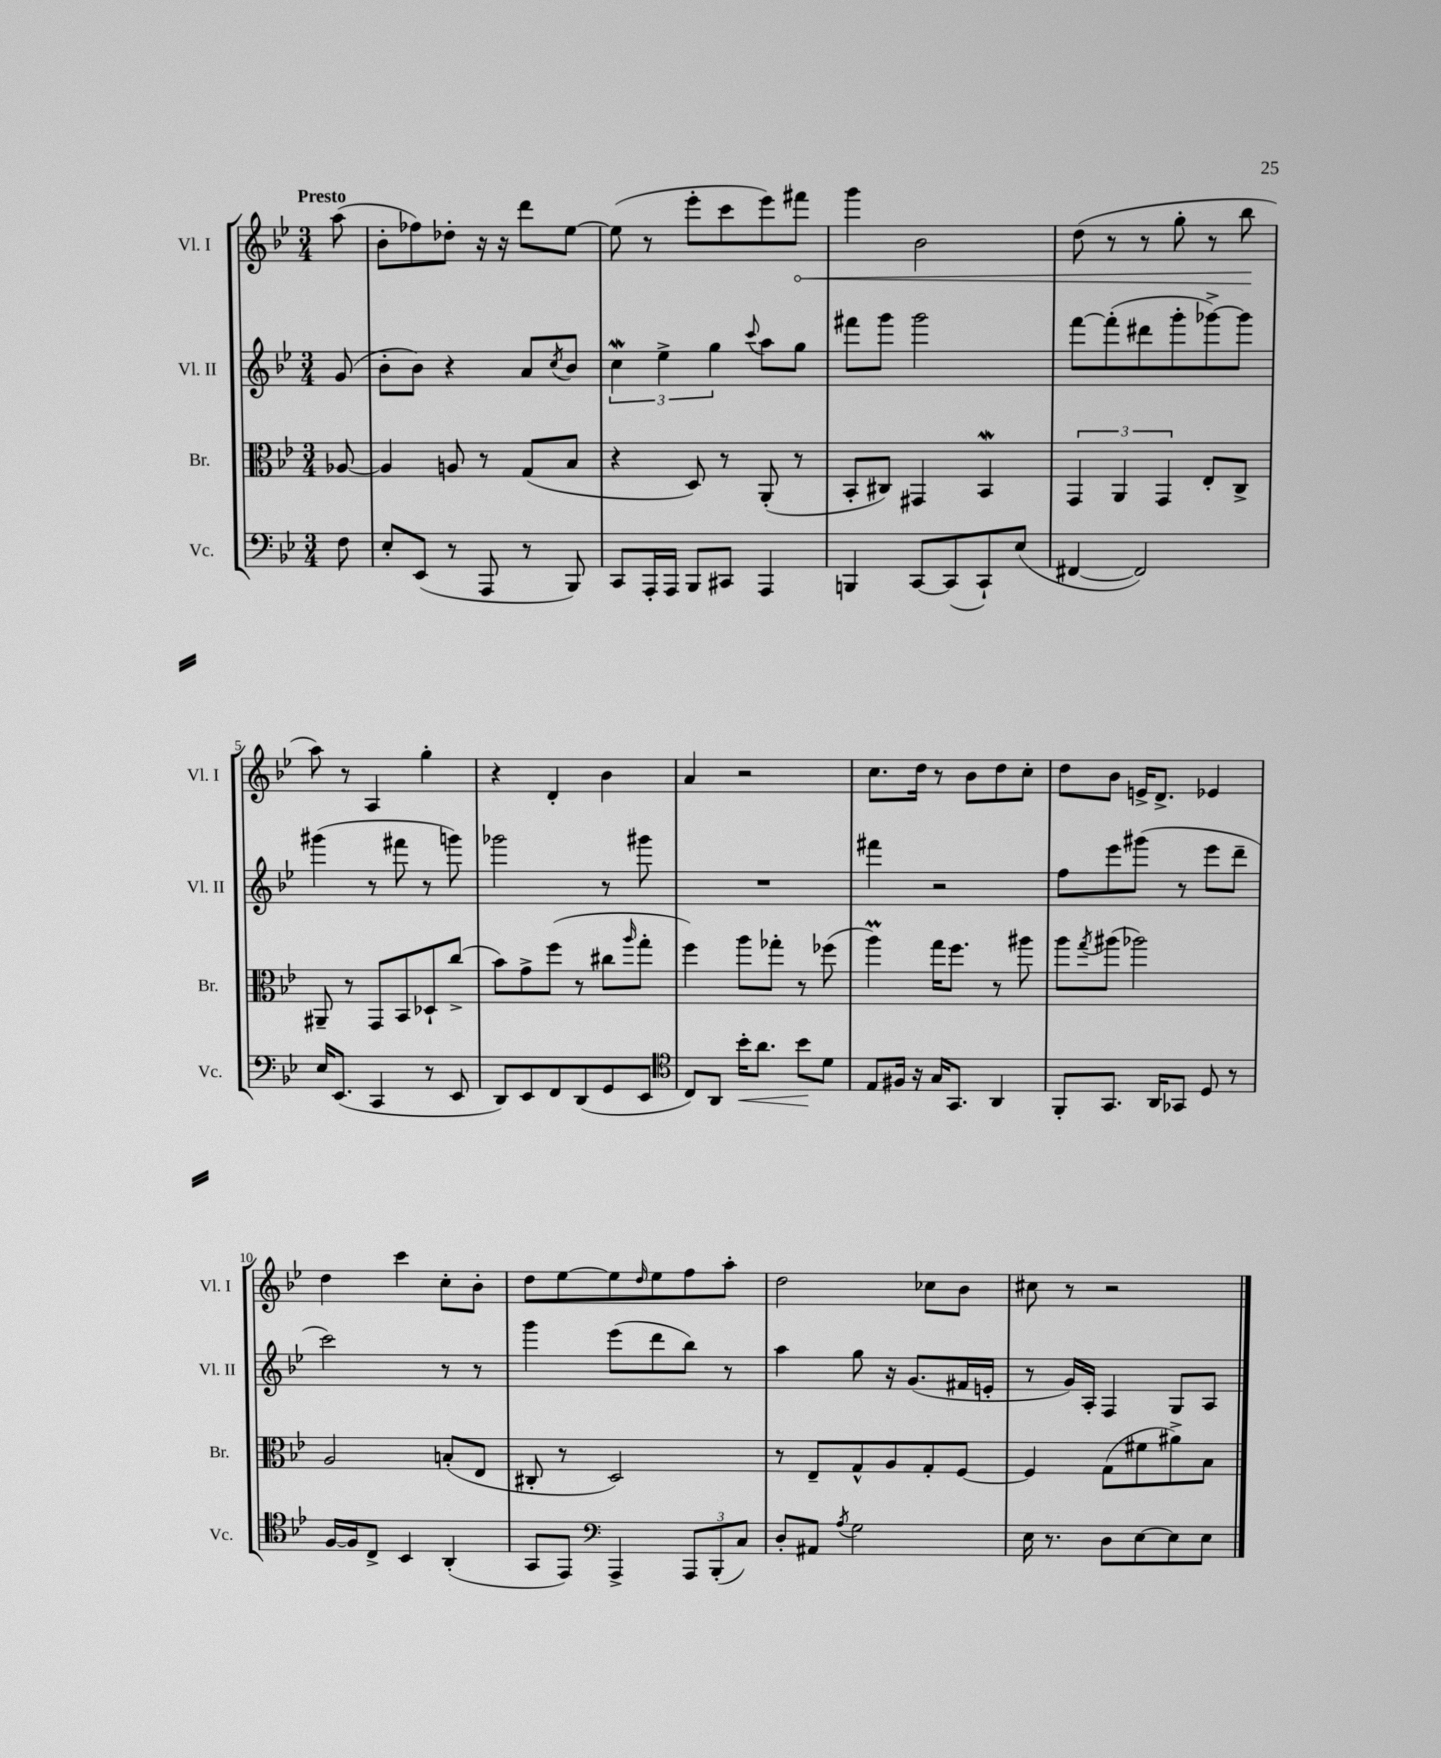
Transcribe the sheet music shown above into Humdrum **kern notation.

**kern	**kern	**kern	**kern
*staff4	*staff3	*staff2	*staff1
*clefF4	*clefC3	*clefG2	*clefG2
*k[b-e-]	*k[b-e-]	*k[b-e-]	*k[b-e-]
*M3/4	*M3/4	*M3/4	*M3/4
8F\	[8A-/	(8g/	(8aa\
=	=	=	=
8E-'/L	4A-/]	8b-'\L	8b-'\L
(8EE-/J	.	8b-\J)	8ff-\)
8r	8A/	4r	8dd-'\J
8AAA/	8r	.	16r
.	.	.	16r
8r	(8G/L	8a/L	8ddd\L
.	.	8qcc/	.
8BBB-/)	8B-/J	8b-/J	[8ee-\J
=	=	=	=
8CC/L	4r	6cc\	(8ee-\]
16AAA'/L	.	.	8r
.	.	6ee-^\	.
16AAA/JJ	.	.	.
8BBB-/L	8D/)	.	8eee-'\L
.	.	6gg\	.
8CC#/J	8r	.	8ccc\
.	.	8qqccc/	.
4AAA/	(8AA'/	8aa\L	8eee-\)
.	8r	8gg\J	8fff#\J
=	=	=	=
4BBB/	8BB-'/L	8fff#\L	4ggg\
.	8C#/J)	8ggg\J	.
[8CC/L	4GG#/	2ggg\	2b-\
(8CC/]	.	.	.
8CC`/)	4BB-/	.	.
(8E-/J	.	.	.
=	=	=	=
[4FF#/	6GG/	[8fff\L	(8dd\
.	.	(8fff'\]	8r
.	6AA/	.	.
2FF#/])	.	8ddd#\	8r
.	6GG/	.	.
.	.	8ggg'\	8gg'\
.	8E-'/L	[8ggg-^\)	8r
.	8C^/J	8ggg-\]J	8bb-\
=	=	=	=
16E-/LK	8AA#~/	(4ggg#\	8aa\)
(8.EE-/J	.	.	.
.	8r	.	8r
4CC/	8GG/L	8r	4A/
.	8BB-/	8fff#\	.
8r	8D-`/	8r	4gg'\
8EE-/	(8cc^/J	8ggg\)	.
=	=	=	=
8DD/L)	8b-\L)	2ggg-\	4r
8EE-/	8g^\	.	.
8FF/	(8ff\J	.	4d'/
(8DD/	8r	.	.
8GG/	8cc#\L	8r	4b-\
.	16qqaa/	.	.
8EE-/J	8gg'\J	8ggg#\	.
=	=	=	=
*clefC4	*	*	*
8C/L)	4ff\)	2.r	4a/
8AA/J	.	.	.
16b-'\LK	8aa\L	.	2r
8.a\J	.	.	.
.	8gg-'\J	.	.
8b-\L	8r	.	.
8d\J	(8ff-\	.	.
=	=	=	=
8E-/L	4aa\)	4fff#\	8.cc\L
16F#/Jk	.	.	.
16r	.	.	16dd\Jk
16G/LK	16gg\LK	2r	8r
8.GG/J	8.ff\J	.	.
.	.	.	8b-\L
4AA/	8r	.	8dd\
.	8aa#\	.	8cc'\J
=	=	=	=
8FF'/L	8aa\L	8ff\L	8dd\L
.	8qgg/	.	.
8.GG/J	(8aa#\J	8eee-\	8b-\J
.	2aa-\)	(8ggg#\J	16e^/LK
16AA/LK	.	.	8.d^/J
8GG-/J	.	8r	.
8D/	.	8eee-\L	4e-/
8r	.	8ddd~\J	.
=	=	=	=
[16F/LL	2A/	2ccc\)	4dd\
16F/]J	.	.	.
8C^/J	.	.	.
4BB-/	.	.	4ccc\
(4AA'/	(8B'/L	8r	8cc'\L
.	8E-/J	8r	8b-'\J
=	=	=	=
8GG/L	8C#'/	4ggg\	8dd\L
8EE-/J)	8r	.	[8ee-\
*clefF4	*	*	*
4AAA^/	2D/)	(8eee-\L	8ee-\]
.	.	.	16qqdd/
.	.	8ddd\	8ee-\
12AAA/L	.	8bb-\J)	8ff\
(12BBB-'/	.	.	.
.	.	8r	8aa'\J
12C/J)	.	.	.
=	=	=	=
8D'/L	8r	4aa\	2dd\
8AA#/J	8E-~/L	.	.
8qA/	.	.	.
2G\	8G^^/	8gg\	.
.	8A/	16r	.
.	.	(8.g/L	.
.	8G'/	.	8cc-\L
.	[8F/J	16f#/L	8b-\J
.	.	16e'/JJ	.
=	=	=	=
16E-\	4F/]	8r	8cc#\
8.r	.	.	.
.	.	16g/LL)	8r
.	.	16A'/JJ	.
8D\L	(8G\L	4F/	2r
[8E-\	8f#\	.	.
8E-\]	8a#^\)	8G/L	.
8E-\J	8B-\J	8A/J	.
==	==	==	==
*-	*-	*-	*-
